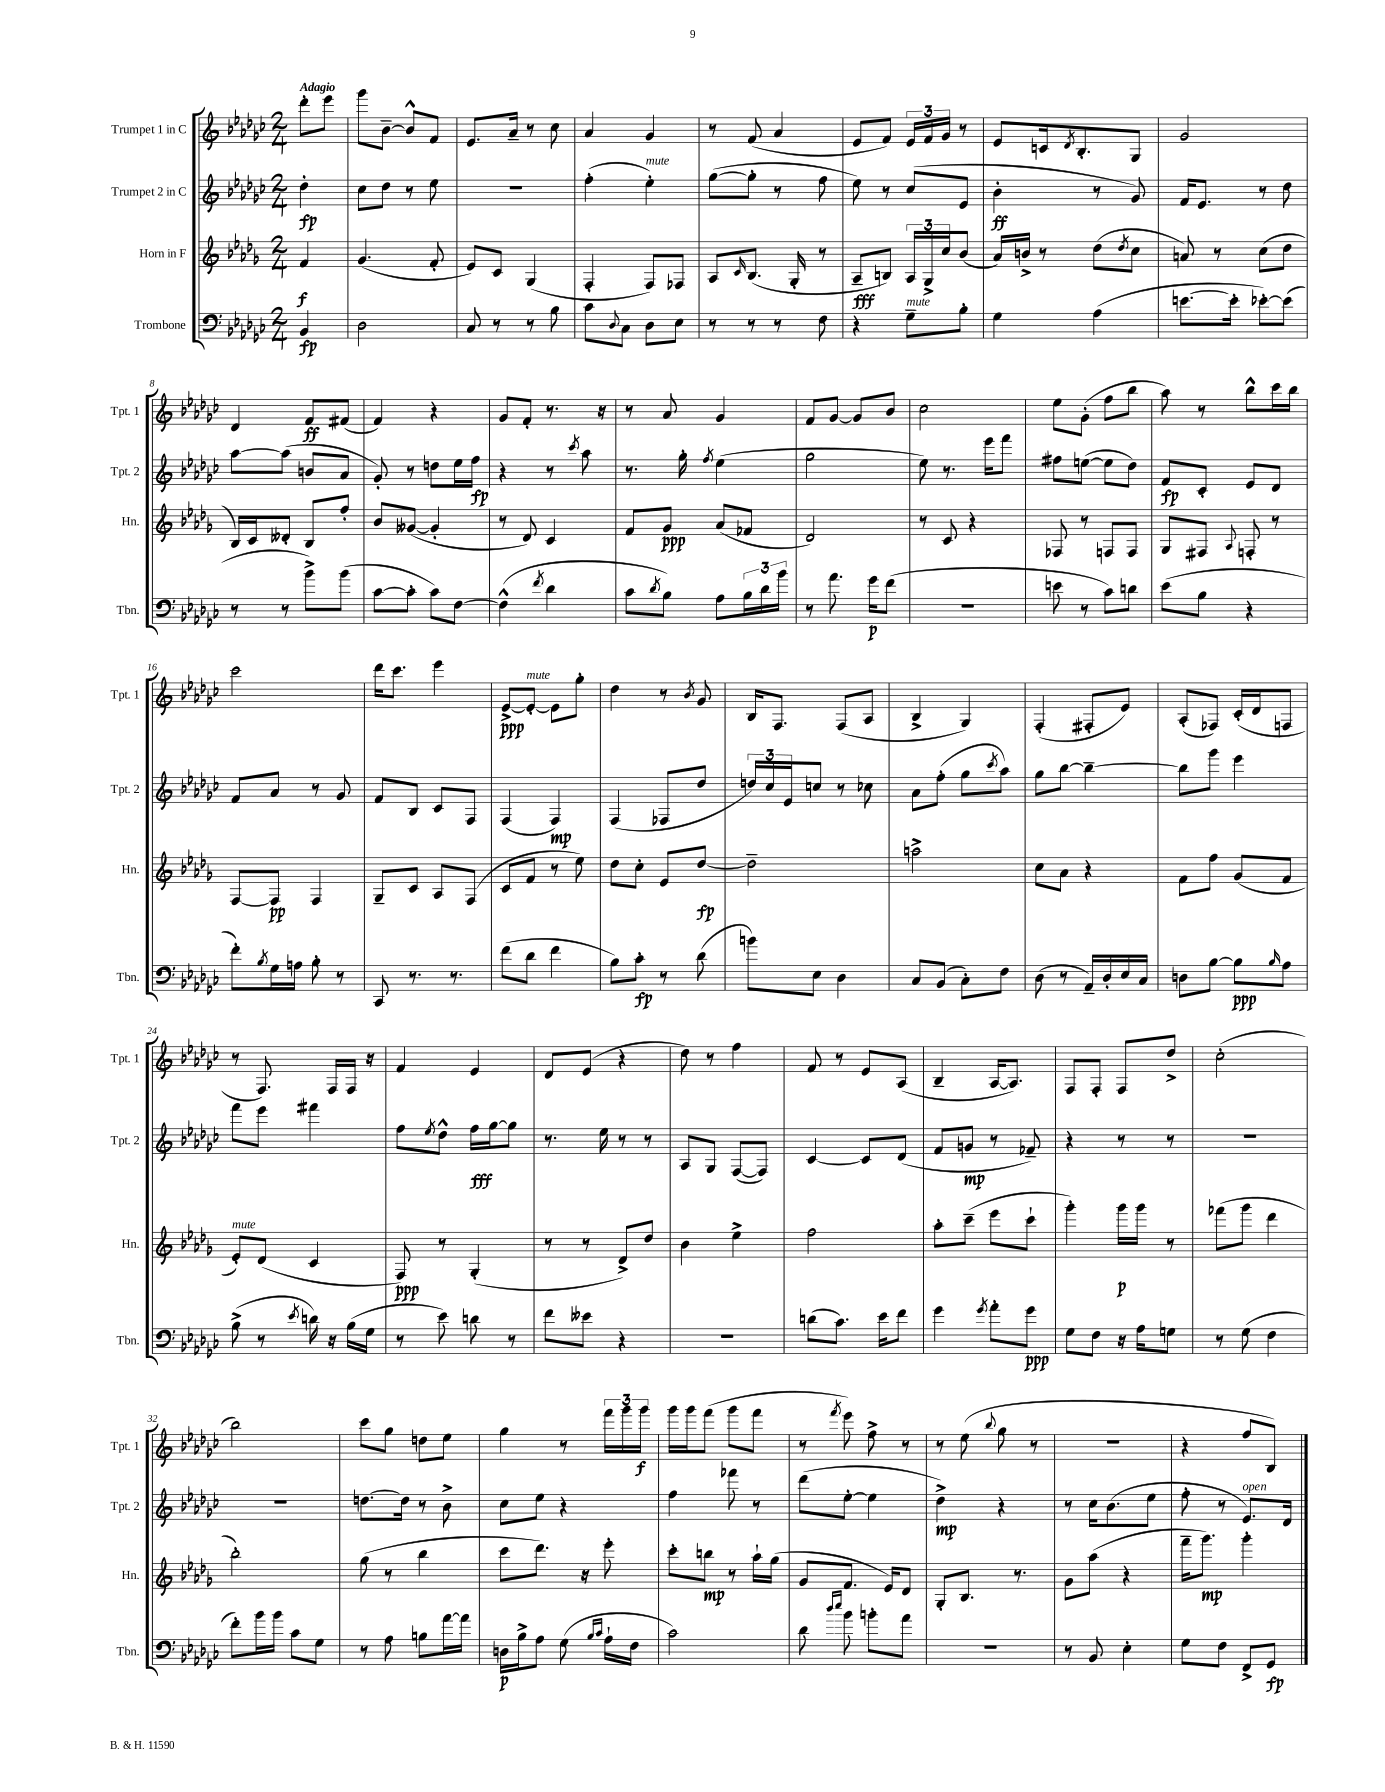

**kern	**kern	**kern	**kern
*staff4	*staff3	*staff2	*staff1
*clefF4	*clefG2	*clefG2	*clefG2
*k[b-e-a-d-g-c-]	*k[b-e-a-d-g-]	*k[b-e-a-d-g-c-]	*k[b-e-a-d-g-c-]
*M2/4	*M2/4	*M2/4	*M2/4
4BB-/	4f/	4dd-'\	8ddd-'\L
.	.	.	8eee-\J
=	=	=	=
2D-\	(4.g-/	8cc-\L	8ggg-\L
.	.	8dd-\J	[8b-~\J
.	.	8r	8b-^^/]L
.	8f'/	8ee-\	8f/J
=	=	=	=
8C-/	8e-/L)	2r	8.e-/L
8r	8c/J	.	.
.	.	.	16a-~/Jk
8r	(4G-/	.	8r
8B-\	.	.	8cc-\
=	=	=	=
8c-\L	4F'/	(4ff'\	4a-/
8qqD-/	.	.	.
8C-\J	.	.	.
8D-\L	8F/L)	4ee-'\)	4g-/
8E-\J	8F-/J	.	.
=	=	=	=
8r	8A-/L	([8gg-\L	8r
.	16qqc/	.	.
8r	(8.B-/J	8gg-'\]J	(8f/
8r	.	8r	4a-/
.	16G-'/	.	.
8F\	8r	8ff\	.
=	=	=	=
4r	8A-~/L	8ee-\)	8e-/L
.	8B/J)	8r	8f/J)
8G-~\L	24A-/LL	(8cc-/L	24e-/LL
.	24G-^/	.	24f/
.	24cc/J	.	24g-/JJ
8B-'\J	(8b-/J	8e-/J	8r
=	=	=	=
4G-\	16a-/LL)	4b-'\	8e-/L
.	16b^/JJ	.	.
.	8r	.	16c/k
.	.	.	8qd-/
.	.	.	8.B-'/
(4A-\	(8dd-\L	8r	.
.	8qdd-/	.	.
.	8cc\J	8g-/)	8G-/J
=	=	=	=
[8.e\L	8a/)	16f/LK	2g-/
.	.	8.e-/J	.
.	8r	.	.
16e'\]Jk	.	.	.
[8e-'\L)	(8cc\L	8r	.
(8e-\]J	8dd-\J	8dd-\	.
=	=	=	=
8r	16B-/LL)	[8aa-\L	4d-/
.	16c/J	.	.
8r	8d--'/J	(8aa-\]J	.
8b-^\L)	8B-/L	8b/L	8f/L
(8b-\J	8ff'/J	8a-/J	(8f#/J
=	=	=	=
[8c-\L	8b-/L	8g-'/)	4f/)
8c-'\]J	([8g--/J	8r	.
8c-\L)	4g--'/]	8dd\L	4r
[8F\J	.	16ee-\L	.
.	.	16ff\JJ	.
=	=	=	=
(4F^^\]	8r	4r	8g-/L
.	8d-/)	.	8f'/J
8qf/	.	.	.
4d-\	4c/	8r	8.r
.	.	8qccc-/	.
.	.	8aa-\	.
.	.	.	16r
=	=	=	=
8c-\L	8f/L	8.r	8r
8qd-/	.	.	.
8B-\J)	8g-/J	.	8a-/
.	.	16gg-'\	.
.	.	8qff/	.
8A-\L	(8a-/L	(4ee-\	4g-/
24B-\L	8f-/J	.	.
24d-\	.	.	.
24b-\JJ	.	.	.
=	=	=	=
8r	2d-/)	2gg-\	8f/L
8.a-\	.	.	[8g-/J
.	.	.	8g-/]L
16g-\LK	.	.	.
(8f\J	.	.	8b-/J
=	=	=	=
2r	8r	8ee-\)	2cc-\
.	8c/	8.r	.
.	4r	.	.
.	.	16eee-\LK	.
.	.	8fff\J	.
=	=	=	=
8e\	8F-/	8ff#\L	8ee-\L
8r	8r	([8ee\J	(8g-'\J
8c-\L)	8F/L	8ee\]L	8ff\L
8d\J	8F/J	8dd-\J)	8bb-\J
=	=	=	=
(8e-\L	8G-/L	8f/L	8aa-\)
8B-\J	8F#/J	8c-'/J	8r
.	8qqA-/	.	.
4r	8F'/	8e-/L	8bb-^^\L
.	8r	8d-/J	16ccc-\L
.	.	.	16bb-\JJ
=	=	=	=
8f'\L)	[8F/L	8f/L	2ccc-\
8qB-/	.	.	.
16G-\L	8F/]J	8a-/J	.
16A\JJ	.	.	.
8B-'\	4F/	8r	.
8r	.	8g-/	.
=	=	=	=
8CC-/	8G-~/L	8f/L	16ddd-\LK
.	.	.	8.ccc-\J
8.r	8c/J	8B-/J	.
.	8A-/L	8c-/L	4eee-\
8.r	.	.	.
.	(8F/J	8F/J	.
=	=	=	=
(8f\L	8c/L	(4F/	[8e-^/L
8d-\J	8f/J	.	8e-'/_J
4f\	8r	4F/)	8e-\]L
.	8ee-\)	.	8gg-'\J
=	=	=	=
8B-\L)	8dd-\L	(4F/	4dd-\
8c-'\J	8cc'\J	.	.
8r	8e-/L	8F-/L	8r
.	.	.	8qb-/
(8d-\	[8dd-/J	8dd-/J	8g-/
=	=	=	=
8b\L)	2dd-~\]	24dd/LL)	16B-/LK
.	.	24cc-/	.
.	.	.	8.F/J
.	.	24e-/J	.
8E-\J	.	8cc/J	.
4D-\	.	8r	(8F/L
.	.	8cc-\	8A-/J
=	=	=	=
8C-/L	2aa^\	8a-\L	4B-^/
(8BB-/J	.	(8ff'\J	.
8C-'\L)	.	8gg-\L	4G-/)
.	.	8qccc-/	.
8F\J	.	8aa-\J)	.
=	=	=	=
(8D-\	8cc\L	8gg-\L	(4F'/
8r	8a-\J	[8bb-\J	.
16AA-~/LL)	4r	4bb-~\_	8F#'/L
16D-'/	.	.	.
16E-/	.	.	8e-/J)
16C-/JJ	.	.	.
=	=	=	=
8D\L	8f\L	8bb-\]L	(8A-'/L
[8B-\J	8ff\J	8ggg-\J	8F-/J)
8B-\]L	(8g-/L	4eee-\	(16c-'/LL
.	.	.	16d-/J
16qqB-/	.	.	.
8A-\J	8f/J	.	8F/J
=	=	=	=
(8B-^\	8e-'/L)	8fff\L	8r
8r	(8d-/J	8eee-\J	8.F/)
8qe-/	.	.	.
16d\)	4c/	4fff#\	.
16r	.	.	16F/LL
(16B-\LL	.	.	16F/JJ
16G-\JJ	.	.	16r
=	=	=	=
8r	8F/)	8ff\L	4f/
.	.	8qee-/	.
8e-\)	8r	8dd-^^\J	.
8d\	(4G-'/	16ff\LL	4e-/
.	.	[16gg-\J	.
8r	.	8gg-\]J	.
=	=	=	=
8f\L	8r	8.r	8d-/L
8e--\J	8r	.	(8e-/J
.	.	16ee-\	.
4r	8d-^/L)	8r	4r
.	8dd-/J	8r	.
=	=	=	=
2r	4b-\	8A-/L	8dd-\)
.	.	8G-/J	8r
.	4ee-^\	([8F/L	4ff\
.	.	8F/]J)	.
=	=	=	=
(8d\L	2ff\	[4c-/	8f/
8.c-\J)	.	.	8r
.	.	8c-/]L	8e-/L
16e-\LK	.	.	.
8f\J	.	(8d-/J	(8A-/J
=	=	=	=
4g-\	8aa-'\L	8f/L	4B-~/
.	(8ccc~\J	8g/J	.
8qg-/	.	.	.
8a-'\L	8eee-\L	8r	[16A-/LK
.	.	.	8.A-/]J)
8g-\J	8ccc`\J	8f-~/)	.
=	=	=	=
8G-\L	4ggg-'\)	4r	8F/L
8F\J	.	.	8F'/J
16r	16ggg-\LL	8r	8F/L
16A-\LK	16ggg-\JJ	.	.
8G\J	8r	8r	8dd-^/J
=	=	=	=
8r	(8fff-\L	2r	(2cc-'\
(8G-\	8ggg-\J	.	.
4F\	4ddd-\	.	.
=	=	=	=
8f'\L)	2bb-'\)	2r	2bb-\)
16b-\L	.	.	.
16b-\JJ	.	.	.
8c-\L	.	.	.
8G-\J	.	.	.
=	=	=	=
8r	(8gg-\	[8.dd\L	8ccc-\L
8A-\	8r	.	8gg-\J
.	.	16dd\]Jk	.
8B\L	4bb-\	8r	8dd\L
[16a-\L	.	8b-^\	8ee-\J
16a-\]JJ	.	.	.
=	=	=	=
16D\LL	8ccc\L	8cc-\L	4gg-\
16B-^\J	.	.	.
8A-\J	8.ddd-\J)	8ee-\J	.
(8G-\	.	4r	8r
.	16r	.	.
16qqB-/LL	.	.	.
16qqc-/JJ	.	.	.
16A-`\LL	8eee-'\	.	24fff\LL
.	.	.	24ggg-\
16F\JJ	.	.	.
.	.	.	24ggg-\JJ
=	=	=	=
2c-\)	8ccc'\L	4ff\	16ggg-\LL
.	.	.	16ggg-\J
.	8bb\J	.	(8fff\J
.	8r	8fff-\	8ggg-\L
.	16aa-`\LL	8r	8fff\J
.	(16gg-\JJ	.	.
=	=	=	=
8d-\	8g-/L	(8ddd-\L	8r
16qqdd-/LL	.	.	.
16qqee-/JJ	.	.	8qfff/
8b-\	8.f/J	[8ee-'\J	8eee-\)
8b'\L	.	4ee-\]	8ff^\
.	16e-/LK)	.	.
8a-\J	8d-/J	.	8r
=	=	=	=
2r	8G-'/L	4dd-^\)	8r
.	8.B-/J	.	(8ee-\
.	.	.	8qqbb-/
.	.	4r	8gg-\
.	8.r	.	.
.	.	.	8r
=	=	=	=
8r	8g-\L	8r	2r
8BB-/	(8aa-\J	16cc-\LK	.
.	.	(8.b-\	.
4E-'\	4r	.	.
.	.	8ee-\J	.
=	=	=	=
8G-\L	16fff~\LK	8ff'\	4r
.	8.ggg-\J)	.	.
8F\J	.	8r	.
8FF^/L	4ggg-'\	8.e-/L)	8ff/L
8GG-/J	.	.	8B-/J)
.	.	16d-/Jk	.
==	==	==	==
*-	*-	*-	*-
